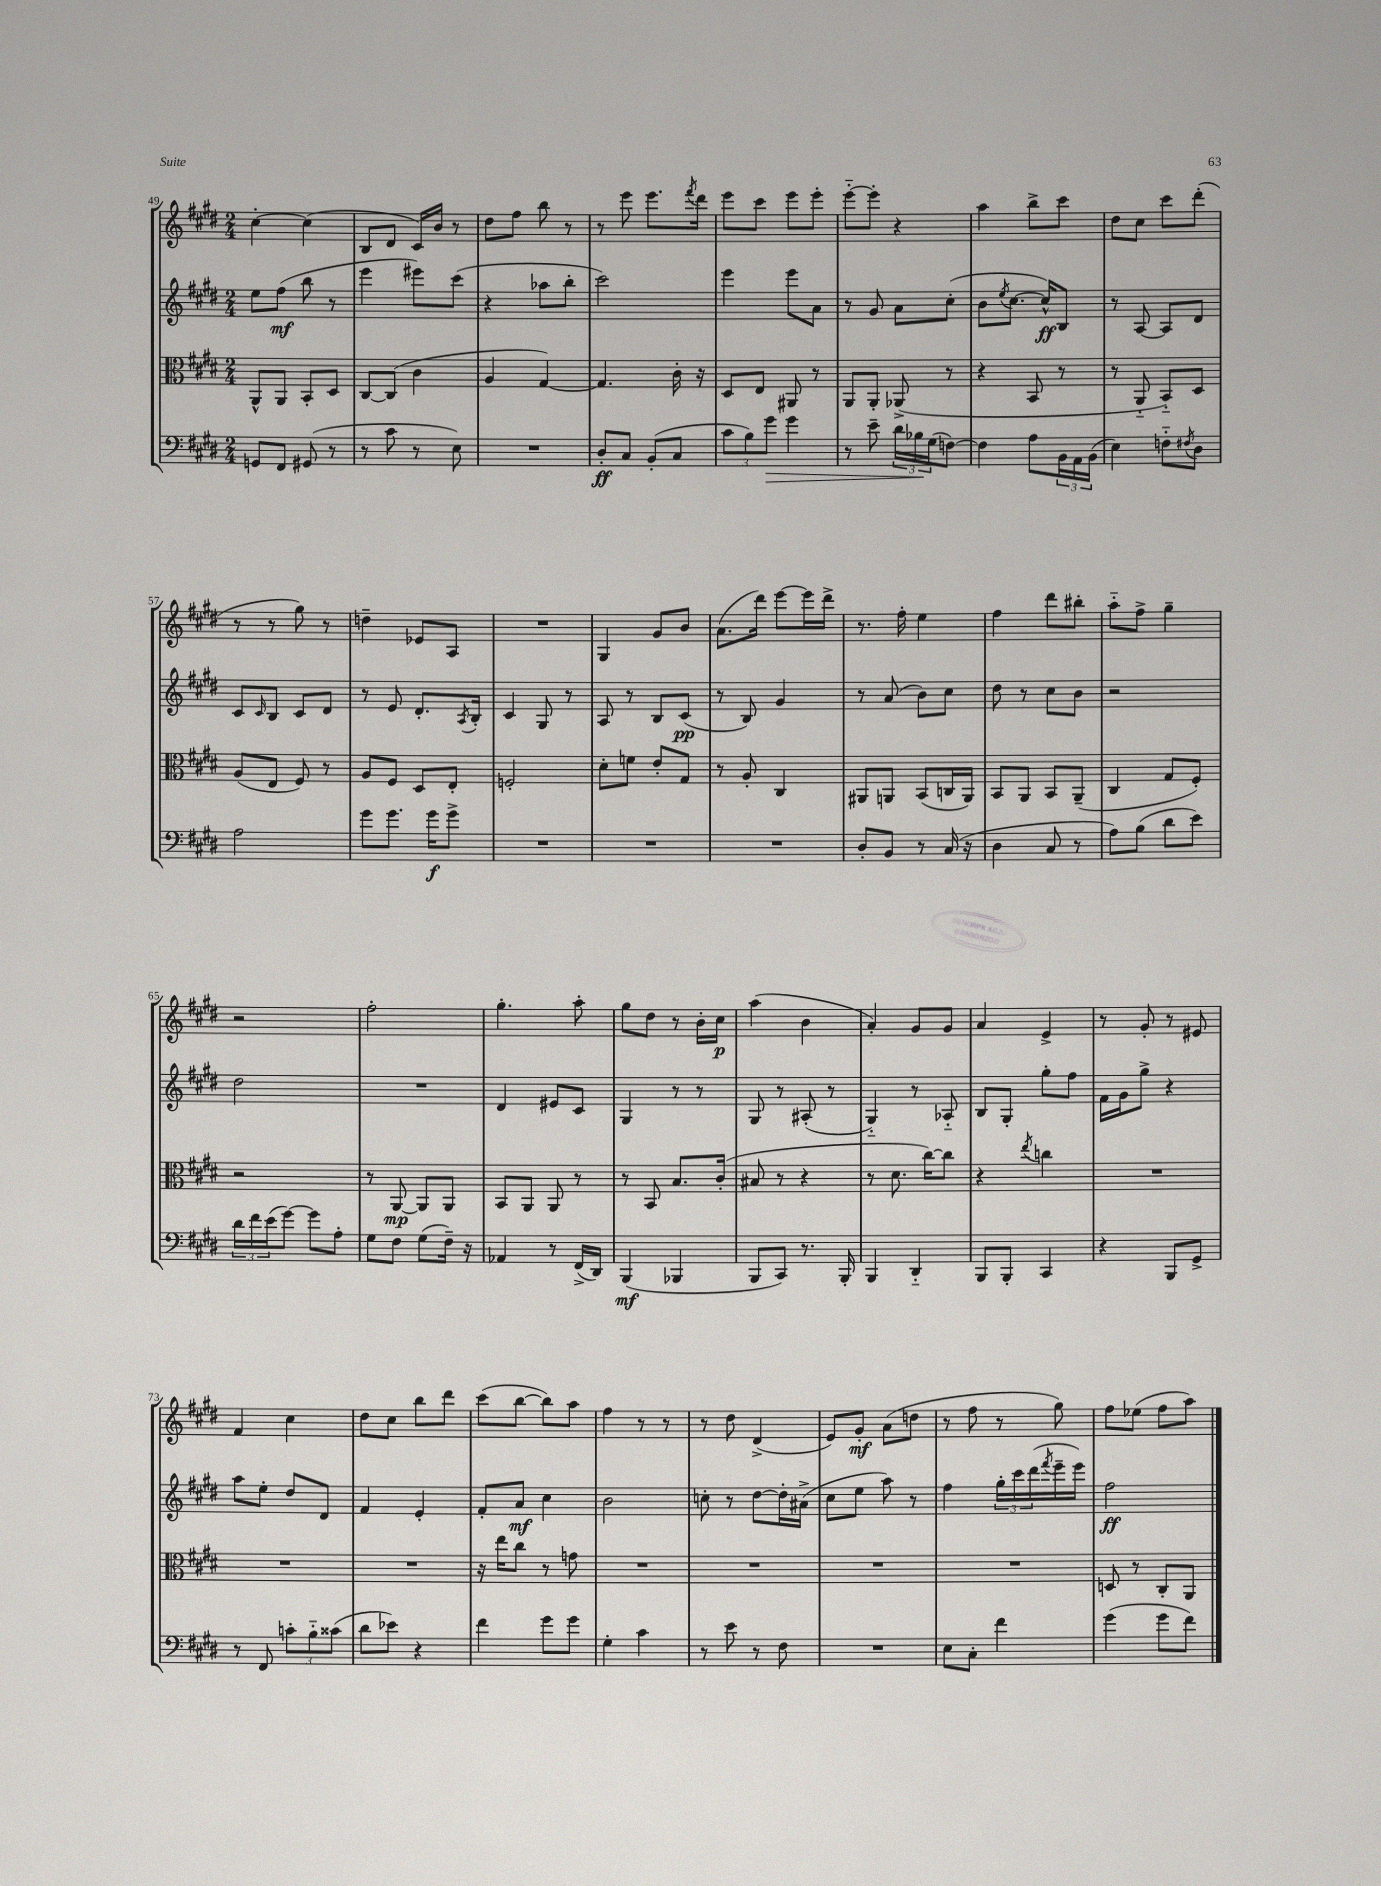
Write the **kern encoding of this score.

**kern	**dynam	**kern	**dynam	**kern	**dynam	**kern	**dynam
*part4	*part4	*part3	*part3	*part2	*part2	*part1	*part1
*staff4	*staff4	*staff3	*staff3	*staff2	*staff2	*staff1	*staff1
*clefF4	*	*clefC3	*	*clefG2	*	*clefG2	*
*k[f#c#g#d#]	*	*k[f#c#g#d#]	*	*k[f#c#g#d#]	*	*k[f#c#g#d#]	*
*M2/4	*	*M2/4	*	*M2/4	*	*M2/4	*
=49	=49	=49	=49	=49	=49	=49	=49
8GGn/L	.	8AA^^/L	.	8ee\L	.	[4cc#'\	.
8FF#/J	.	8AA/J	.	(8ff#\J	mf	.	.
(8GG#X/	.	8BB'/L	.	8bb\	.	(4cc#\]	.
8r	.	8D#/J	.	8r	.	.	.
=50	=50	=50	=50	=50	=50	=50	=50
8r	.	[8C#/L	.	4eee\	.	8B/L	.
8c#\	.	(8C#/J]	.	.	.	8d#/J	.
8r	.	4c#\	.	8eee#X\L)	.	16c#/LL)	.
.	.	.	.	.	.	16b/JJ	.
8E\)	.	.	.	(8ccc#\J	.	8r	.
=51	=51	=51	=51	=51	=51	=51	=51
2r	.	4A/	.	4r	.	8dd#\L	.
.	.	.	.	.	.	8ff#\J	.
.	.	[4G#/)	.	8aa-X\L	.	8bb\	.
.	.	.	.	8bb'\J	.	8r	.
=52	=52	=52	=52	=52	=52	=52	=52
8D#'/L	ff	4.G#/]	.	2ccc#\)	.	8r	.
8C#/J	.	.	.	.	.	8eee\	.
(8BB'/L	.	.	.	.	.	8.eee\L	.
8C#/J	.	16c#'\	.	.	.	.	.
.	.	.	.	.	.	8qfff#/	.
.	.	16r	.	.	.	16ddd#\Jk	.
=53	=53	=53	=53	=53	=53	=53	=53
12c#\L	.	8D#/L	.	4eee\	.	8eee\L	.
12B\)	.	.	.	.	.	.	.
.	.	8E/J	.	.	.	8ccc#\J	.
!	!LO:HP:b	!	!	!	!	!	!
12g#\J	>	.	.	.	.	.	.
4g#\	.	8AA#X/	.	8eee\L	.	8eee\L	.
.	.	8r	.	8a\J	.	8eee'\J	.
=54	=54	=54	=54	=54	=54	=54	=54
8r	.	8AA/L	.	8r	.	[8eee\L	.
8e~\	.	8AA'/J	.	8g#/	.	8eee'\J]	.
24d#\LL	.	(8AA-X^/	.	8a\L	.	4r	.
24B-X\	.	.	.	.	.	.	.
(24G#\J	]	.	.	.	.	.	.
[8Fn\J)	.	8r	.	(8cc#'\J	.	.	.
=55	=55	=55	=55	=55	=55	=55	=55
4F\]	.	4r	.	8b\L	.	4aa\	.
.	.	.	.	8qee/	.	.	.
.	.	.	.	[8.cc#\J	.	.	.
8A\L	.	8BB/	.	.	.	8bb^\L	.
.	.	.	.	16cc#^^/KL])	ff	.	.
24BB\L	.	8r	.	8B/J	.	8ccc#\J	.
24AA\	.	.	.	.	.	.	.
(24BB\JJ	.	.	.	.	.	.	.
=56	=56	=56	=56	=56	=56	=56	=56
4E\)	.	8r	.	8r	.	8dd#\L	.
.	.	8AA/	.	[8A/	.	8cc#\J	.
8Fn\L	.	8BB/L)	.	8A/L]	.	8ccc#\L	.
8qF#X/	.	.	.	.	.	.	.
8D#\J	.	8D#/J	.	8d#/J	.	(8ddd#'\J	.
!!LO:LB:g=z
=57	=57	=57	=57	=57	=57	=57	=57
2A\	.	(8A/L	.	8c#/L	.	8r	.
.	.	.	.	16qqc#/	.	.	.
.	.	8E/J	.	8B/J	.	8r	.
.	.	8F#/)	.	8c#/L	.	8gg#\)	.
.	.	8r	.	8d#/J	.	8r	.
=58	=58	=58	=58	=58	=58	=58	=58
8g#\L	.	8A/L	.	8r	.	4ddn~\	.
8.g#\J	.	8F#/J	.	8e/	.	.	.
.	.	8D#/L	.	8.d#'/L	.	8e-X/L	.
16g#\KL	f	.	.	.	.	.	.
8g#^\J	.	8E'/J	.	.	.	8A/J	.
.	.	.	.	8qA/	.	.	.
.	.	.	.	16B'/Jk	.	.	.
=59	=59	=59	=59	=59	=59	=59	=59
2r	.	2Fn'/	.	4c#/	.	2r	.
.	.	.	.	8G#/	.	.	.
.	.	.	.	8r	.	.	.
=60	=60	=60	=60	=60	=60	=60	=60
2r	.	8d#'\L	.	8A/	.	4G#/	.
.	.	8fn\J	.	8r	.	.	.
.	.	8e'/L	.	8B/L	.	8g#/L	.
.	.	8G#/J	.	(8c#/J	pp	8b/J	.
=61	=61	=61	=61	=61	=61	=61	=61
2r	.	8r	.	8r	.	(8.a\L	.
.	.	8A'/	.	8B/)	.	.	.
.	.	.	.	.	.	16ddd#\Jk)	.
.	.	4C#/	.	4g#/	.	[8eee\L	.
.	.	.	.	.	.	16eee\L]	.
.	.	.	.	.	.	16ddd#^\JJ	.
=62	=62	=62	=62	=62	=62	=62	=62
8D#'/L	.	8AA#X/L	.	8r	.	8.r	.
8BB/J	.	8AAn/J	.	(8a/	.	.	.
.	.	.	.	.	.	16ff#'\	.
8r	.	(8BB/L	.	8b\L)	.	4ee\	.
(16C#/	.	16Cn/L	.	8cc#\J	.	.	.
16r	.	16AA/JJ)	.	.	.	.	.
=63	=63	=63	=63	=63	=63	=63	=63
4D#\	.	8BB/L	.	8dd#\	.	4ff#\	.
.	.	8AA/J	.	8r	.	.	.
8C#/	.	8BB/L	.	8cc#\L	.	8ddd#\L	.
8r	.	(8AA~/J	.	8b\J	.	8bb#X'\J	.
=64	=64	=64	=64	=64	=64	=64	=64
8A\L)	.	4C#/	.	2r	.	8aa\L	.
(8B\J	.	.	.	.	.	8ff#^\J	.
8d#\L	.	8G#/L	.	.	.	4gg#~\	.
8e\J)	.	8F#'/J)	.	.	.	.	.
!!LO:LB:g=z
=65	=65	=65	=65	=65	=65	=65	=65
24d#\LL	.	2r	.	2dd#\	.	2r	.
24f#\	.	.	.	.	.	.	.
(24e\J	.	.	.	.	.	.	.
[8g#\J)	.	.	.	.	.	.	.
8g#\L]	.	.	.	.	.	.	.
8A'\J	.	.	.	.	.	.	.
=66	=66	=66	=66	=66	=66	=66	=66
8G#\L	.	8r	.	2r	.	2ff#'\	.
8F#\J	.	[8AA/	mp	.	.	.	.
(8G#\L	.	8AA/L]	.	.	.	.	.
16F#~\Jk)	.	8AA/J	.	.	.	.	.
16r	.	.	.	.	.	.	.
=67	=67	=67	=67	=67	=67	=67	=67
4AA-X/	.	8BB/L	.	4d#/	.	4.gg#'\	.
.	.	8AA/J	.	.	.	.	.
8r	.	8AA/	.	8e#X/L	.	.	.
(16FF#^/LL	.	8r	.	8c#/J	.	8aa'\	.
16DD#/JJ)	.	.	.	.	.	.	.
=68	=68	=68	=68	=68	=68	=68	=68
(4BBB/	mf	8r	.	4G#/	.	8gg#\L	.
.	.	8BB/	.	.	.	8dd#\J	.
4BBB-X/	.	8.B/L	.	8r	.	8r	.
.	.	.	.	8r	.	16b'\LL	.
.	.	(16c#'/Jk	.	.	.	16cc#\JJ	p
=69	=69	=69	=69	=69	=69	=69	=69
8BBB/L	.	8B#X/	.	8G#/	.	(4aa\	.
8CC#/J)	.	8r	.	8r	.	.	.
8.r	.	4r	.	(8A#X'/	.	4b\	.
.	.	.	.	8r	.	.	.
16BBB'/	.	.	.	.	.	.	.
=70	=70	=70	=70	=70	=70	=70	=70
4BBB/	.	8r	.	4G#/)	.	4a'/)	.
.	.	8.d#\	.	.	.	.	.
4DD#/	.	.	.	8r	.	8g#/L	.
.	.	[16cc#\KL)	.	.	.	.	.
.	.	8cc#\J]	.	8A-X/	.	8g#/J	.
=71	=71	=71	=71	=71	=71	=71	=71
8BBB/L	.	4r	.	8B/L	.	4a/	.
8BBB'/J	.	.	.	8G#'/J	.	.	.
.	.	8qee/	.	.	.	.	.
4CC#/	.	4ccn\	.	8gg#'\L	.	4e^/	.
.	.	.	.	8ff#\J	.	.	.
=72	=72	=72	=72	=72	=72	=72	=72
4r	.	2r	.	16f#\LL	.	8r	.
.	.	.	.	16g#\J	.	.	.
.	.	.	.	8gg#^\J	.	8g#'/	.
8BBB/L	.	.	.	4r	.	8r	.
8GG#^/J	.	.	.	.	.	8e#X/	.
!!LO:LB:g=z
=73	=73	=73	=73	=73	=73	=73	=73
8r	.	2r	.	8aa\L	.	4f#/	.
8FF#/	.	.	.	8ee'\J	.	.	.
12cn'\L	.	.	.	8dd#/L	.	4cc#\	.
12B\	.	.	.	.	.	.	.
.	.	.	.	8d#/J	.	.	.
(12c##X\J	.	.	.	.	.	.	.
=74	=74	=74	=74	=74	=74	=74	=74
8d#\L	.	2r	.	4f#/	.	8dd#\L	.
8e-X\J)	.	.	.	.	.	8cc#\J	.
4r	.	.	.	4e'/	.	8bb\L	.
.	.	.	.	.	.	8ddd#\J	.
=75	=75	=75	=75	=75	=75	=75	=75
4f#\	.	16r	.	8f#'/L	.	(8ccc#\L	.
.	.	16ee\KL	.	.	.	.	.
.	.	8cc#\J	.	8a/J	mf	[8bb\J	.
8g#\L	.	8r	.	4cc#\	.	8bb\L])	.
8g#\J	.	8gn\	.	.	.	8aa\J	.
=76	=76	=76	=76	=76	=76	=76	=76
4G#'\	.	2r	.	2b\	.	4ff#\	.
4c#\	.	.	.	.	.	8r	.
.	.	.	.	.	.	8r	.
=77	=77	=77	=77	=77	=77	=77	=77
8r	.	2r	.	8ccn'\	.	8r	.
8e\	.	.	.	8r	.	8dd#\	.
8r	.	.	.	[8dd#\L	.	(4d#^/	.
8F#\	.	.	.	16dd#'\L]	.	.	.
.	.	.	.	(16a#X^\JJ	.	.	.
=78	=78	=78	=78	=78	=78	=78	=78
2r	.	2r	.	8cc#\L	.	8e/L)	.
.	.	.	.	8ee\J	.	8g#'/J	mf
.	.	.	.	8aa\)	.	(8a\L	.
.	.	.	.	8r	.	8ddn\J	.
=79	=79	=79	=79	=79	=79	=79	=79
8E\L	.	2r	.	4ff#\	.	8r	.
8C#'\J	.	.	.	.	.	8ff#\	.
4f#\	.	.	.	24gg#'\LL	.	8r	.
.	.	.	.	24ccc#\	.	.	.
.	.	.	.	(24ddd#\	.	.	.
.	.	.	.	8qfff#/	.	.	.
.	.	.	.	16eee~\	.	8gg#\)	.
.	.	.	.	16eee\JJ)	.	.	.
=80	=80	=80	=80	=80	=80	=80	=80
(4g#\	.	8Dn/	.	2ff#\	ff	8ff#\L	.
.	.	8r	.	.	.	(8ee-X\J	.
8g#\L	.	8C#'/L	.	.	.	8ff#\L	.
8f#\J)	.	8AA/J	.	.	.	8aa\J)	.
==	==	==	==	==	==	==	==
*-	*-	*-	*-	*-	*-	*-	*-
